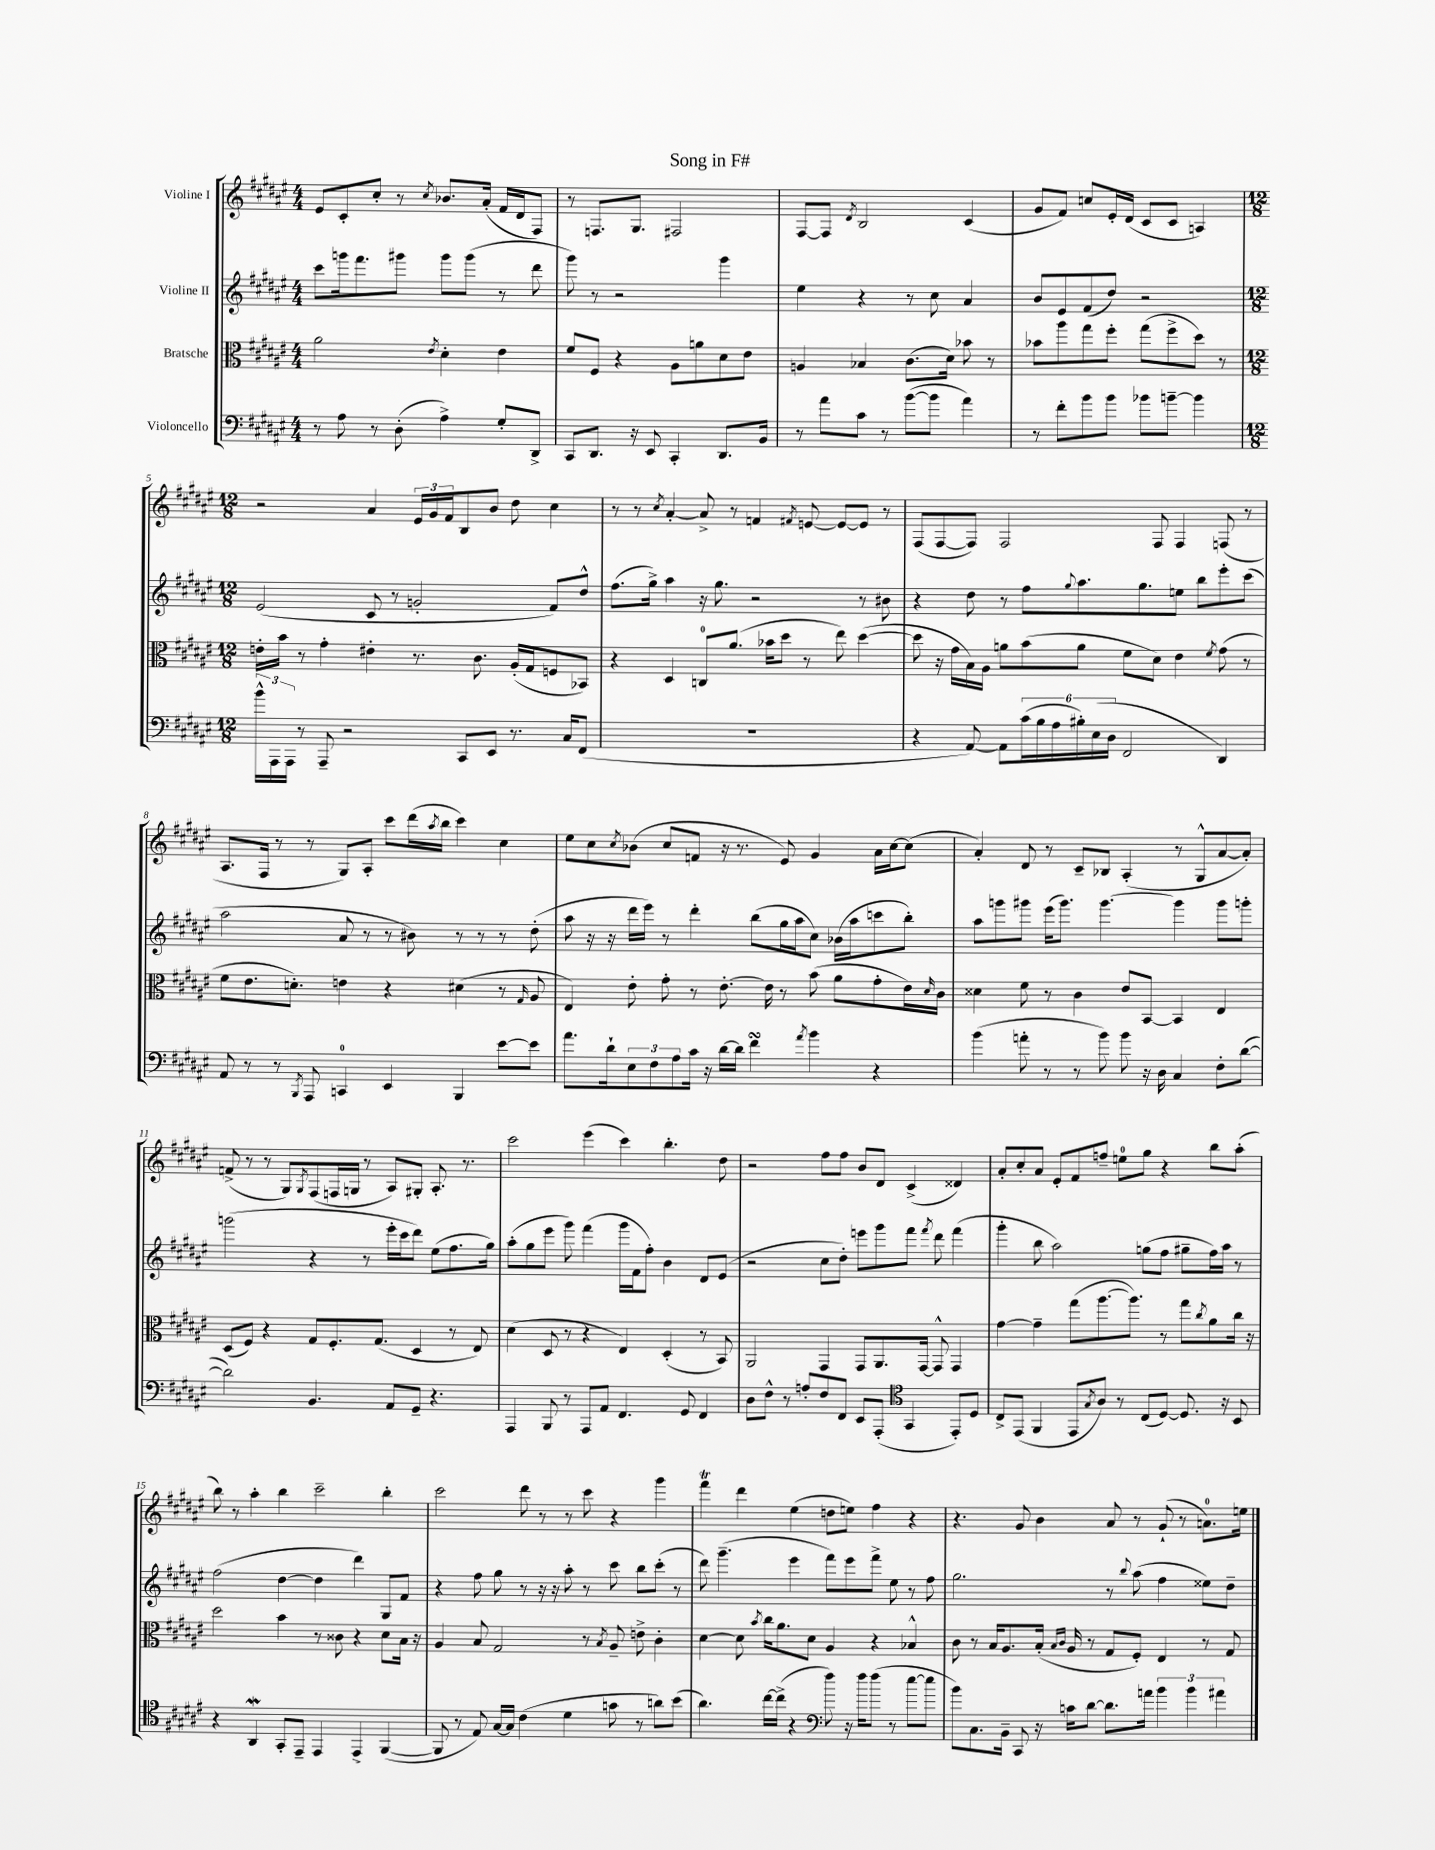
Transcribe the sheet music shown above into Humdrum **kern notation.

**kern	**kern	**kern	**kern
*staff4	*staff3	*staff2	*staff1
*clefF4	*clefC3	*clefG2	*clefG2
*k[f#c#g#d#a#e#]	*k[f#c#g#d#a#e#]	*k[f#c#g#d#a#e#]	*k[f#c#g#d#a#e#]
*M4/4	*M4/4	*M4/4	*M4/4
8r	2a#	8ccc#	8e#
8A#	.	16ggg	8c#'
.	.	8.fff#	.
8r	.	.	8cc#'
(8D#'	.	8ggg#	8r
.	8qe#	.	8qcc#
4A#^)	4d#'	8ggg#	8.b-
.	.	(8ggg#	.
.	.	.	(16a#'
8G#'	4e#	8r	16f#
.	.	.	16d#
8DD#^	.	8ddd#	8F#)
=	=	=	=
8CC#	8f#	8ggg#)	8r
8.DD#	8F#	8r	8.F
.	4r	2r	.
16r	.	.	8.G#
8EE#	.	.	.
4CC#'	8A#	.	2F#
.	8a	.	.
8.DD#	8d#	4ggg#	.
.	8e#	.	.
16BB	.	.	.
=	=	=	=
8r	4A	4ee#	[8F#
8a#	.	.	8F#]
.	.	.	8qd#
8c#	4B-	4r	2B
8r	.	.	.
([8b	(8.c#	8r	.
8b]	.	8cc#	.
.	16d#)	.	.
4a#)	8b-	4a#	(4c#
.	8r	.	.
=	=	=	=
8r	8b-	8b	8g#
8f#'	8aa#	8e#	8f#)
8b	8gg#	(8f#	8cc
8b	8ff#'	8dd#)	16e#'
.	.	.	(16d#
8b-	(8gg#	2r	8c#
[8b~	8ff#^	.	8c#
4b]	8dd#)	.	4A)
.	8r	.	.
=	=	=	=
*M12/8	*M12/8	*M12/8	*M12/8
24b^^	16e'	(2e#	2r
24AAA#	.	.	.
.	16b	.	.
24AAA#	.	.	.
8r	8r	.	.
8AAA#~	4g#'	.	.
2r	.	.	.
.	4e#'	8c#	4a#
.	.	8r	.
.	8.r	2g'	24e#
.	.	.	24g#
.	.	.	24f#
8CC#	.	.	8B
.	8.c#	.	.
8EE#	.	.	8b
8.r	(16A#'	.	8dd#
.	16G#	.	.
.	8F	8f#)	4cc#
16C#	.	.	.
(8FF#	8BB-)	8dd#^^	.
=	=	=	=
1.r	4r	(8.ff#	8r
.	.	.	8r
.	.	16gg#^)	.
.	.	.	8qcc#
.	4D#	4aa#	[4a#'
.	8C	16r	8a#^]
.	.	8.gg#	.
.	(8.a#	.	8r
.	.	2r	4f
.	16b-	.	.
.	8dd#	.	.
.	.	.	8qf#
.	8r	.	[8e
.	8ee#)	.	8e_
.	([4dd#	8r	8e]
.	.	8b#	8r
=	=	=	=
4r	8dd#]	4r	(8F#
.	16r	.	[8F#
.	16g#	.	.
[8AA#)	16B)	8dd#	8F#])
.	16A#	.	.
8AA#]	8a	8r	2F#
(24c#	(8b	8ff#	.
24B	.	.	.
24A#	.	.	.
.	.	8qqgg#	.
24B#')	8a	8.aa#	.
(24E#	.	.	.
24D#	.	.	.
2FF#	8f#	.	.
.	.	8.gg#	.
.	8d#)	.	8F#
.	4e#	8ee	4F#
.	.	8bb	.
.	8qf#	.	.
4DD#)	(8g#	8eee#'	(8F
.	8r	(8ccc#	8r
=	=	=	=
8AA#	8f#	2aa#	8.A#
8r	8.e#	.	.
.	.	.	16F#
8r	.	.	8r
.	8.d')	.	.
8qBBB	.	.	.
8AAA#	.	.	8r
4CC	4e	8a#	8G#)
.	.	8r	8A#'
4EE#	4r	8r	8ccc#
.	.	8b#)	(16ddd#
.	.	.	8qaa#
.	.	.	16bb
4BBB	(4d#	8r	4ccc#)
.	.	8r	.
[8e#	8r	8r	4cc#
.	16qqG#	.	.
8e#]	8A#	(8dd#'	.
=	=	=	=
8.a#	4E#)	8aa#	8ee#
.	.	16r	8cc#
16d#`	.	16r	.
.	.	.	8qcc#
12E#	8e#'	16ddd#	(8b-
.	.	16eee#)	.
12F#	.	.	.
.	8g#'	8r	8cc#
12A#	.	.	.
16c#	8r	4ddd#'	8f
16r	.	.	.
[16d#	[8.e#'	.	16r
16d#]	.	.	8.r
4f#	.	(8bb	.
.	16e#]	.	.
.	8r	16gg#	8e#)
.	.	16aa#	.
8qa#	.	.	.
4b	(8b	8cc#)	4g#
.	8a#	(16b-	.
.	.	16aa#	.
4r	8g#'	8ccc	16a#
.	.	.	[16cc#
.	16e#)	8bb')	(8cc#]
.	16qqd#	.	.
.	16c#	.	.
=	=	=	=
(4b	4d##	8aa#	4a#')
.	.	8ggg	.
8a'	8f#	8ggg#	8d#
8r	8r	(16eee#	8r
.	.	8.ggg#)	.
8r	4c#	.	8c#~
8b)	.	[4.ggg#	8B-
8b	8e#	.	(4A#'
16r	[8BB	.	.
16D#	.	.	.
4C#	4BB]	4ggg#]	8r
.	.	.	8G#^^
8F#'	4E#	8ggg#	[8a#
([8d#	.	8ggg'	8a#'])
=	=	=	=
2d#])	(8D#	(2ggg	(8f^
.	8F#)	.	8r
.	4r	.	8r
.	.	.	8G#)
.	.	.	8qG#
4.BB	8G#	4r	(8F#
.	8.F#'	.	16F
.	.	.	16G
.	.	8r	8r
.	(8.G#	.	.
8AA#	.	16eee#'	8A#)
.	.	16ccc#	.
8GG#~	4D#	8ddd#)	8G#'
4.r	.	(8ee#	8.A#'
.	8r	8.ff#	.
.	.	.	8.r
.	8E#)	.	.
.	.	16gg#)	.
=	=	=	=
4AAA#	(4d#	(8aa#'	2ccc#
.	.	8gg#	.
8BBB	8D#	8eee#	.
8r	8r	8ggg#)	.
8AAA#	4r	(4fff#	(4eee#
8AA#	.	.	.
4.FF#	4E#)	16ggg#	4ccc#)
.	.	16f#	.
.	.	8ff#')	.
.	(4D#'	4b	4.bb'
8GG#	.	.	.
4FF#	8r	8d#	.
.	8BB)	(8e#	8dd#
=	=	=	=
8D#	2AA#	2r	2r
8F#^^	.	.	.
8r	.	.	.
8A'	.	.	.
8F#	4GG#	8cc#	8ff#
8FF#	.	8dd#')	8ff#
8EE#	8GG#	8eee	8b
(8AAA#'	8.AA#	8ggg#	8d#
*clefC4	*	*	*
4GG#	.	8fff#	(4c#^
.	[16GG#	.	.
.	.	8qfff#	.
.	8GG#^^]	8ddd#	.
8EE#')	4GG#	(4fff#	4d##)
8D#	.	.	.
=	=	=	=
8C#^	[4g#	4ggg#'	8a#'
(8EE#	.	.	8cc#'
4FF#	4g#~]	8bb	8a#
.	.	2aa#)	8e#'
8EE#	(8gg#	.	8f#
8qG#	.	.	.
8A#)	[8.aa#	.	8ff~
8r	.	.	8ee
.	8.aa#])	.	.
(8C#	.	(8gg	8gg#
[8D#)	8r	8ff#	4r
8.D#]	8gg#	8gg#~	.
.	8qcc#	.	.
.	8a#	16ff#)	8bb
16r	.	16aa#	.
8BB	16cc#	8r	(8aa#'
.	16r	.	.
=	=	=	=
4r	2dd#	(2ff#	8bb)
.	.	.	8r
4AA#	.	.	4aa#'
8GG#'	4b	[4dd#	4bb
8EE#~	.	.	.
4EE#	8r	4dd#]	2ccc#~
.	8c##	.	.
4EE#^	4r	4ddd#)	.
([4FF#	8d#	8G#	4bb'
.	16B	8f#	.
.	16r	.	.
=	=	=	=
8FF#]	4A#	4r	2ccc#
8r	.	.	.
8E#)	8B	8ff#	.
[16G#	2G#	8gg#	.
16G#]	.	.	.
(4c#	.	8r	8ddd#
.	.	16r	8r
.	.	16r	.
4d#	.	8aa#'	8r
.	8r	8r	8ccc#
.	8qB	.	.
8g	8A#~	8ccc#	4r
8r	8e^	8bb	.
8a)	4c#'	(8ccc#'	4ggg#
(8b	.	8r	.
=	=	=	=
4.a#)	[4d#	8ddd#)	4fff#
.	.	(4.ggg#~	.
.	8d#]	.	4ddd#
.	8qb	.	.
[16cc#	16cc#	.	.
(16cc#^]	8.a#	.	.
4r	.	4eee#	(4ee#
.	8d#	.	.
8ff#)	4A#	8fff#)	8dd
16r	.	8eee#	8ee)
16ff#	.	.	.
(8ff#	4r	8fff#^	4ff#
8r	.	8ee#	.
[8ee#	4B-^^	8r	4r
8ee#]	.	8ff#	.
=	=	=	=
*clefF4	*	*	*
8b)	8c#	2.gg#	4.r
8.C#	8r	.	.
.	16B	.	.
16BB~	8.A#	.	.
8CC#	.	.	8g#
16r	(16B'	.	4b
.	16qqB	.	.
.	16qqc#	.	.
16c	16A#	.	.
[8d#	8r	.	.
8.d#]	8G#	8r	8a#
.	.	8qqbb	.
.	8F#')	(8aa#	8r
16a	.	.	.
6b	4E#	4ff#	(8g#`
.	.	.	8r
6b	.	.	.
.	8r	8ee##)	8.a)
6a#	.	.	.
.	8G#	8dd#~	.
.	.	.	16ee
==	==	==	==
*-	*-	*-	*-
